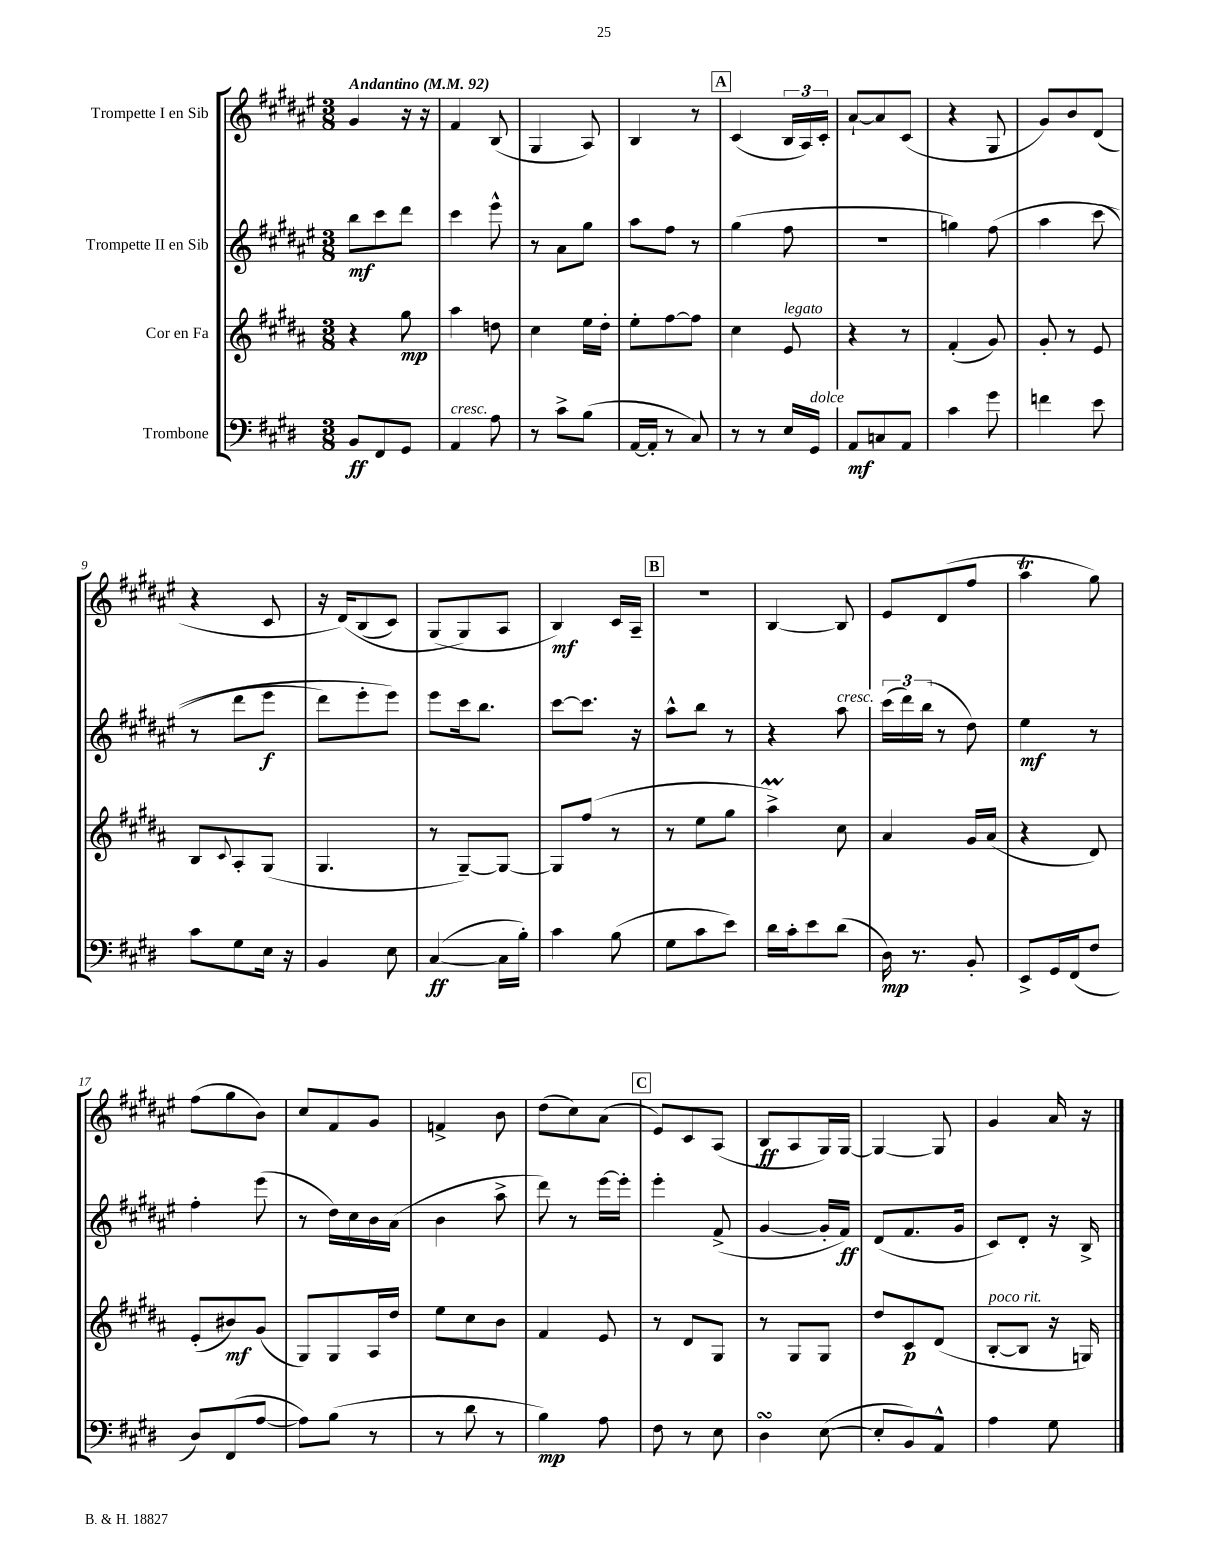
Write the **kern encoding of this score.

**kern	**kern	**kern	**kern
*staff4	*staff3	*staff2	*staff1
*clefF4	*clefG2	*clefG2	*clefG2
*k[f#c#g#d#]	*k[f#c#g#d#a#]	*k[f#c#g#d#a#e#]	*k[f#c#g#d#a#e#]
*M3/8	*M3/8	*M3/8	*M3/8
*MM92	*MM92	*MM92	*MM92
8BB/L	4r	8bb\L	4g#/
8FF#/	.	8ccc#\	.
8GG#/J	8gg#\	8ddd#\J	16r
.	.	.	16r
=	=	=	=
4AA/	4aa#\	4ccc#\	4f#/
8A\	8dd\	8eee#^^\	(8B/
=	=	=	=
8r	4cc#\	8r	4G#/
8c#^\L	.	8a#\L	.
(8B\J	16ee\LL	8gg#\J	8A#/)
.	16dd#'\JJ	.	.
=	=	=	=
[16AA/LL	8ee'\L	8aa#\L	4B/
16AA'/]JJ	.	.	.
8r	[8ff#\	8ff#\J	.
8C#/)	8ff#\]J	8r	8r
=	=	=	=
8r	4cc#\	(4gg#\	(4c#/
8r	.	.	.
16E/LL	8e/	8ff#\	24B/LL
.	.	.	24A#/)
16GG#/JJ	.	.	.
.	.	.	24c#'/JJ
=	=	=	=
8AA/L	4r	4.r	[8a#`/L
8C/	.	.	8a#/]
8AA/J	8r	.	(8c#/J
=	=	=	=
4c#\	(4f#'/	4gg\)	4r
8g#\	8g#/)	&(8ff#\	8G#/
=	=	=	=
4f\	8g#'/	4aa#\	8g#/L)
.	8r	.	8b/
8e\	8e/	(8ccc#\	(8d#/J
=	=	=	=
8c#\L	8B/L	8r	4r
.	8qqc#/	.	.
8G#\	8A#'/	8ddd#\L	.
16E\Jk	(8G#/J	8eee#\J	8c#/
16r	.	.	.
=	=	=	=
4BB/	4.G#/	8ddd#\L)	16r
.	.	.	&(16d#/LK)
.	.	8eee#'\	(8B/
8E\	.	8eee#\J&)	8c#/J)
=	=	=	=
([4C#/	8r	8eee#\L	(8G#/L
.	[8G#~/L)	16ccc#\k	8G#/&)
.	.	8.bb\J	.
16C#\]LL	8G#/_J	.	8A#/J
16B'\JJ)	.	.	.
=	=	=	=
4c#\	8G#/]L	[8ccc#\L	4B/)
.	(8ff#/J	8.ccc#\]J	.
(8B\	8r	.	16c#/LL
.	.	16r	16A#~/JJ
=	=	=	=
8G#\L	8r	8aa#^^\L	4.r
8c#\	8ee\L	8bb\J	.
8e\J)	8gg#\J	8r	.
=	=	=	=
16d#\LL	4aa#^\)	4r	[4B/
16c#'\J	.	.	.
8e\	.	.	.
(8d#\J	8cc#\	8aa#\	8B/]
=	=	=	=
16D#\)	4a#/	(24ccc#\LL	8e#/L
.	.	24ddd#\)	.
8.r	.	.	.
.	.	(24bb\JJ	.
.	.	8r	(8d#/
8BB'/	16g#/LL	8dd#\)	8ff#/J
.	(16a#/JJ	.	.
=	=	=	=
8EE^/L	4r	4ee#\	4aa#\
16GG#/L	.	.	.
(16FF#/J	.	.	.
8F#/J	8d#/)	8r	8gg#\)
=	=	=	=
8D#/L)	(8e'/L	4ff#'\	(8ff#\L
(8FF#/	8b#/)	.	8gg#\
[8A/J	(8g#/J	(8eee#\	8b\J)
=	=	=	=
8A\]L)	8G#/L)	8r	8cc#/L
(8B\J	8G#/	16dd#\LL)	8f#/
.	.	16cc#\	.
8r	16A#/L	16b\	8g#/J
.	16dd#/JJ	(16a#\JJ	.
=	=	=	=
8r	8ee\L	4b\	4f^/
8d#\	8cc#\	.	.
8r	8b\J	8aa#^\	8b\
=	=	=	=
4B\)	4f#/	8ddd#\)	(8dd#\L
.	.	8r	8cc#\)
8A\	8e/	[16eee#\LL	(8a#\J
.	.	16eee#'\]JJ	.
=	=	=	=
8F#\	8r	4eee#'\	8e#/L)
8r	8d#/L	.	8c#/
8E\	8G#/J	(8f#^/	(8A#/J
=	=	=	=
4D#\	8r	[4g#/	8B/L
.	8G#/L	.	8A#/
([8E\	8G#/J	16g#'/]LL	16G#/L)
.	.	16f#/JJ)	[16G#/JJ
=	=	=	=
8E'/]L	8dd#/L	(8d#/L	4G#/_
8BB/)	8c#/	8.f#/	.
8AA^^/J	(8d#/J	.	8G#/]
.	.	16g#/Jk	.
=	=	=	=
4A\	[8B'/L	8c#/L)	4g#/
.	8B/]J	8d#'/J	.
8G#\	16r	16r	16a#/
.	16G/)	16B^/	16r
==	==	==	==
*-	*-	*-	*-
